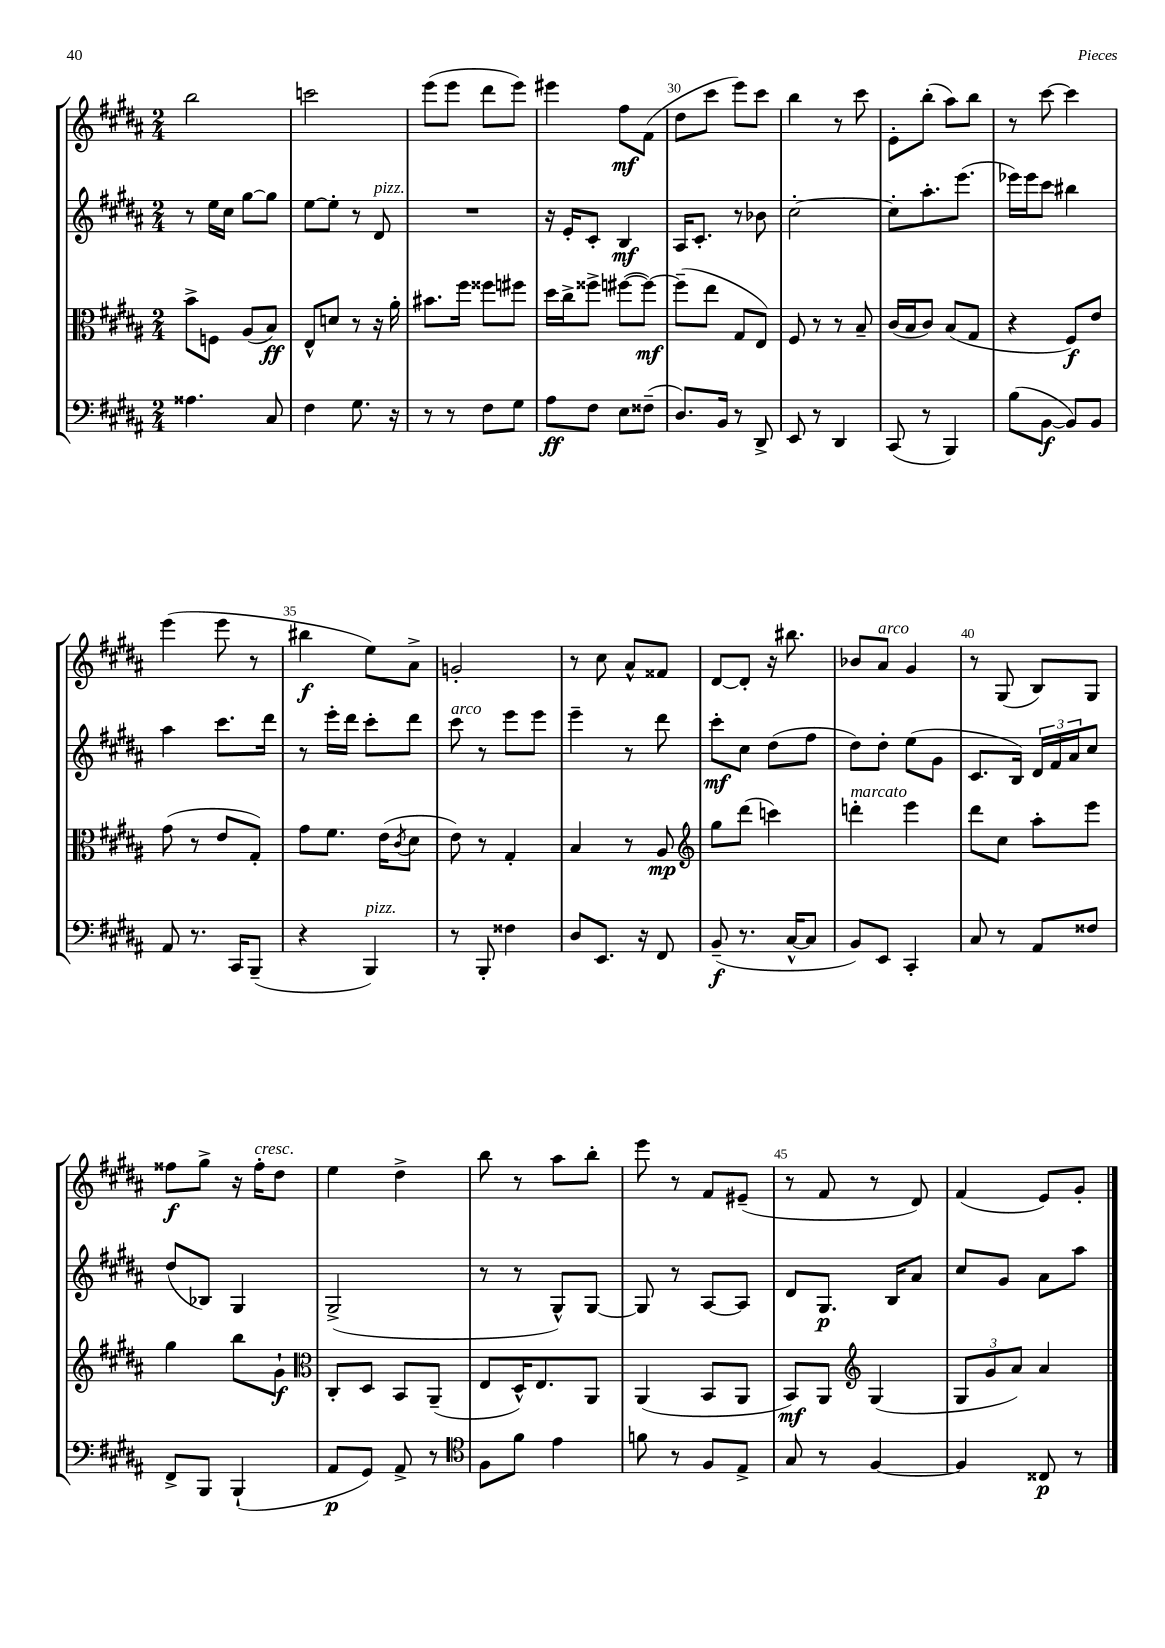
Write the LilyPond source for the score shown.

<<
\new StaffGroup <<
\new Staff = "s0" {
    \clef treble \key b \major \numericTimeSignature \time 2/4
    b''2 |
    c'''2 |
    e'''8( e'''8 dis'''8 e'''8) |
    eis'''4 fis''8\mf fis'8( |
    dis''8 cis'''8 e'''8) cis'''8 |
    b''4 r8 cis'''8 |
    e'8-. b''8-.( ais''8) b''8 |
    r8 cis'''8~ cis'''4 |
    e'''4( e'''8 r8 |
    bis''4\f e''8) ais'8-> |
    g'2-. |
    r8 cis''8 ais'8-^ fisis'8 |
    dis'8~ dis'8-. r16 bis''8. |
    bes'8 ais'8^\markup { \italic "arco" } gis'4 |
    r8 gis8( b8) gis8 |
    fisis''8\f gis''8-> r16 fisis''16-.^\markup { \italic "cresc." } dis''8 |
    e''4 dis''4-> |
    b''8 r8 ais''8 b''8-. |
    e'''8 r8 fis'8 eis'8--( |
    r8 fis'8 r8 dis'8) |
    fis'4( e'8) gis'8-. \bar "|." |
}
\new Staff = "s1" {
    \clef treble \key b \major \numericTimeSignature \time 2/4
    r8 e''16 cis''16 gis''8~ gis''8 |
    e''8~ e''8-. r8 dis'8^\markup { \italic "pizz." } |
    R2 |
    r16 e'16-. cis'8-. b4\mf |
    ais16 cis'8.-. r8 bes'8 |
    cis''2~-. |
    cis''8-. ais''8.-. e'''8.( |
    ees'''16) ees'''16 cis'''8 bis''4 |
    ais''4 cis'''8. dis'''16 |
    r8 e'''16-. dis'''16 cis'''8-. dis'''8 |
    cis'''8^\markup { \italic "arco" } r8 e'''8 e'''8 |
    e'''4-- r8 dis'''8 |
    cis'''8-.\mf cis''8 dis''8( fis''8 |
    dis''8) dis''8-. e''8( gis'8 |
    cis'8. b16) \tuplet 3/2 { dis'16 fis'16 ais'16 } cis''8 |
    dis''8( bes8) gis4 |
    gis2->( |
    r8 r8 gis8-^) gis8~ |
    gis8 r8 ais8~ ais8 |
    dis'8 gis8.\p b16 ais'8 |
    cis''8 gis'8 ais'8 ais''8 \bar "|." |
}
\new Staff = "s2" {
    \clef alto \key b \major \numericTimeSignature \time 2/4
    b'8-> f8 ais8( b8\ff) |
    e8-^ d'8 r8 r16 ais'16-. |
    bis'8. fis''16 fisis''8 fis''8 |
    dis''16 cis''16-> fisis''8-> fis''8~( fis''8~\mf) |
    fis''8--( e''8 gis8 e8) |
    fis8 r8 r8 b8-- |
    cis'16( b16 cis'8) b8( gis8 |
    r4 fis8\f) e'8 |
    gis'8( r8 e'8 gis8-.) |
    gis'8 fis'8. e'16( \acciaccatura { cis'8 } dis'8 |
    e'8) r8 gis4-. |
    b4 r8 ais8\mp |
    \clef treble gis''8 dis'''8( c'''4) |
    d'''4-.^\markup { \italic "marcato" } e'''4 |
    dis'''8 cis''8 ais''8-. e'''8 |
    gis''4 b''8 gis'8-!\f |
    \clef alto cis8-. dis8 b,8 ais,8--( |
    e8 dis16-^) e8. ais,8 |
    ais,4( b,8 ais,8 |
    b,8\mf) ais,8 \clef treble gis4( |
    \tuplet 3/2 { gis8 gis'8 ais'8) } ais'4 \bar "|." |
}
\new Staff = "s3" {
    \clef bass \key b \major \numericTimeSignature \time 2/4
    aisis4. cis8 |
    fis4 gis8. r16 |
    r8 r8 fis8 gis8 |
    ais8\ff fis8 e8 fisis8--( |
    dis8.) b,16 r8 dis,8-> |
    e,8 r8 dis,4 |
    cis,8( r8 b,,4) |
    b8( b,8~\f b,8) b,8 |
    ais,8 r8. cis,16 b,,8--( |
    r4 b,,4^\markup { \italic "pizz." }) |
    r8 b,,8-. fisis4 |
    dis8 e,8. r16 fis,8 |
    b,8--\f( r8. cis16~-^ cis8 |
    b,8) e,8 cis,4-. |
    cis8 r8 ais,8 fisis8 |
    fis,8-> b,,8 b,,4-!( |
    ais,8\p gis,8) ais,8-> r8 |
    \clef tenor fis8 fis'8 e'4 |
    f'8 r8 fis8 e8-> |
    gis8 r8 fis4~ |
    fis4 cisis8\p r8 \bar "|." |
}
>>
>>
\layout { \context { \Score currentBarNumber = #26 \override BarNumber.break-visibility = ##(#f #t #t) barNumberVisibility = #(every-nth-bar-number-visible 5) } }
